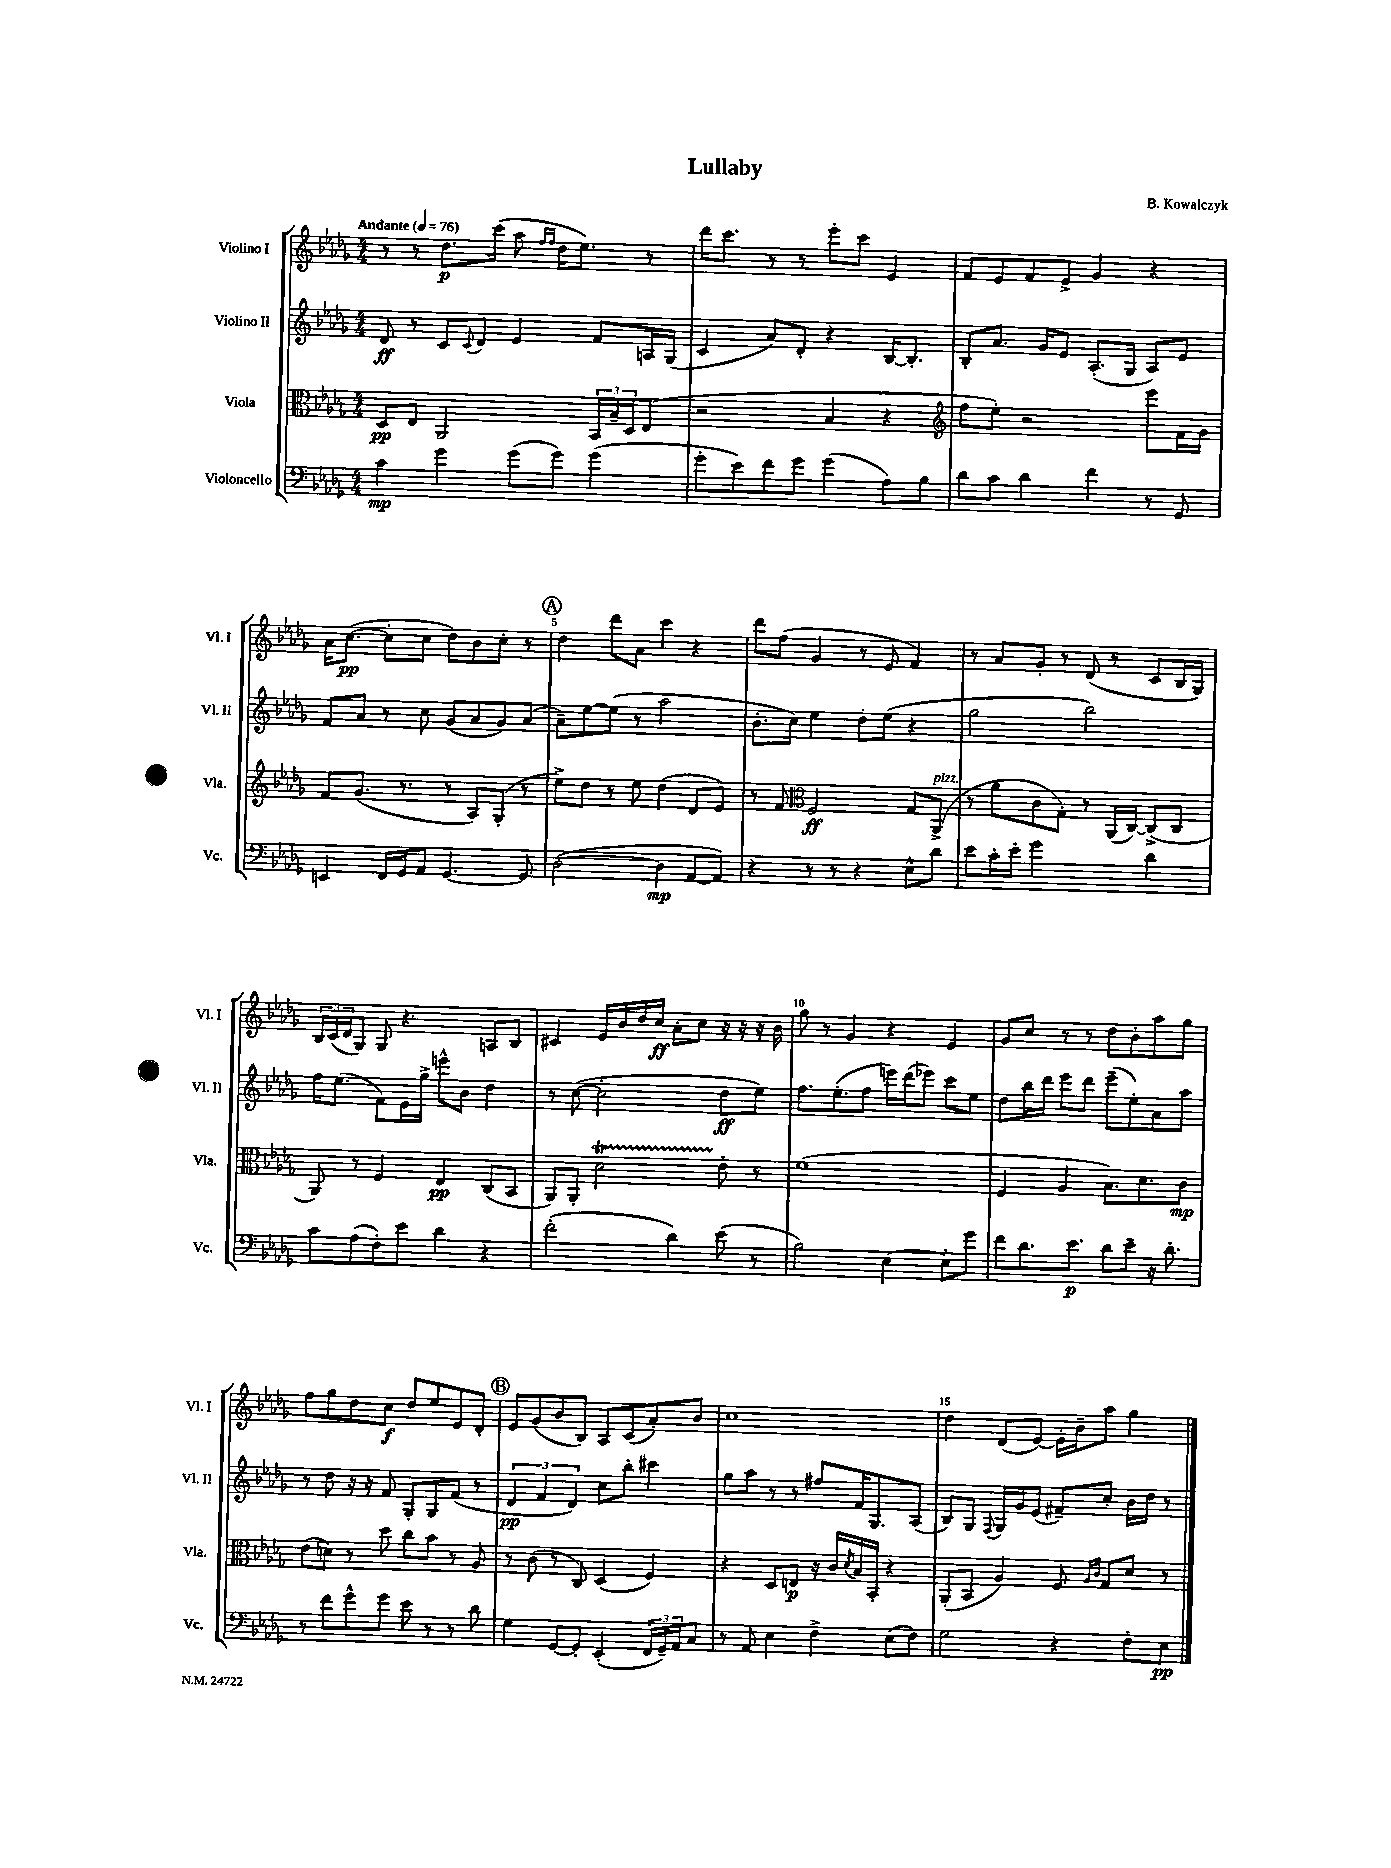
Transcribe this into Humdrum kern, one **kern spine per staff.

**kern	**dynam	**kern	**dynam	**kern	**dynam	**kern	**dynam
*part4	*part4	*part3	*part3	*part2	*part2	*part1	*part1
*staff4	*staff4	*staff3	*staff3	*staff2	*staff2	*staff1	*staff1
*I"Violoncello	*	*I"Viola	*	*I"Violino II	*	*I"Violino I	*
*I'Vc.	*	*I'Vla.	*	*I'Vl. II	*	*I'Vl. I	*
*clefF4	*	*clefC3	*	*clefG2	*	*clefG2	*
*k[b-e-a-d-g-]	*	*k[b-e-a-d-g-]	*	*k[b-e-a-d-g-]	*	*k[b-e-a-d-g-]	*
*M4/4	*	*M4/4	*	*M4/4	*	*M4/4	*
*MM76	*	*MM76	*	*MM76	*	*MM76	*
=1	=1	=1	=1	=1	=1	=1	=1
!	!	!	!	!	!	!LO:TX:a:B:t=Andante	!
4c\	mp	8D-/L	pp	8d-/	ff	8r	.
.	.	8E-/J	.	8r	.	8r	.
4g-\	.	2AA-/	.	8c/L	.	8.dd-\L	p
.	.	.	.	8qqc/	.	.	.
.	.	.	.	8d-/J	.	.	.
.	.	.	.	.	.	(16ccc\Jk	.
(8g-\L	.	.	.	4e-/	.	8aa-\	.
.	.	.	.	.	.	16qqff/LL	.
.	.	.	.	.	.	16qqff/JJ	.
8g-\J)	.	.	.	.	.	16dd-\KL	.
.	.	.	.	.	.	8.ee-\J)	.
(4g-\	.	24BB-/LL	.	8f/L	.	.	.
.	.	24B-~/	.	.	.	.	.
.	.	24D-/J	.	.	.	.	.
.	.	(8E-/J	.	16An/L	.	8r	.
.	.	.	.	(16G-/JJ	.	.	.
=2	=2	=2	=2	=2	=2	=2	=2
8g-'\L	.	2r	.	4c/	.	16ddd-\KL	.
.	.	.	.	.	.	8.ccc\J	.
8e-\)	.	.	.	.	.	.	.
8f\	.	.	.	8a-/L)	.	8r	.
8g-\J	.	.	.	8d-'/J	.	8r	.
(4g-\	.	4B-/	.	4r	.	8eee-'\L	.
.	.	.	.	.	.	8ccc\J	.
8A-\L)	.	4r	.	[16B-/KL	.	4e-/	.
.	.	.	.	8.B-'/J]	.	.	.
8B-\J	.	.	.	.	.	.	.
=3	=3	=3	=3	=3	=3	=3	=3
*	*	*clefG2	*	*	*	*	*
8d-\L	.	8ff\L	.	8B-'/L	.	8f/L	.
8c\J	.	8ee-'\J)	.	8.a-/J	.	8e-/	.
4d-\	.	2r	.	.	.	8f/	.
.	.	.	.	16g-/KL	.	.	.
.	.	.	.	8e-/J	.	8e-^/J	.
4f\	.	.	.	(8.A-'/L	.	4g-/	.
.	.	.	.	16G-/Jk	.	.	.
8r	.	8eee-\L	.	8A-/L)	.	4r	.
8GG-/	.	16f\L	.	8e-/J	.	.	.
.	.	16g-\JJ	.	.	.	.	.
!!LO:LB:g=z
=4	=4	=4	=4	=4	=4	=4	=4
4EEn/	.	8f/L	.	8f/L	.	16a-\KL	.
.	.	.	.	.	.	([8.cc\J	pp
.	.	(8.g-/J	.	8a-/J	.	.	.
16FF/LL	.	.	.	8r	.	8cc'\L]	.
16GG-/J	.	8.r	.	.	.	.	.
8AA-/J	.	.	.	8cc\	.	8cc\J	.
[4.GG-/	.	8r	.	(8g-/L	.	8dd-\L)	.
.	.	8A-/L)	.	8a-/	.	8b-\	.
.	.	(8G-'/J	.	8g-/)	.	8cc'\J	.
8GG-/]	.	8r	.	(8a-/J	.	8r	.
!!LO:REH:place=s1:t=A
=5	=5	=5	=5	=5	=5	=5	=5
([2D-\	.	8ee-^\L)	.	8a-~\L)	.	4dd-\	.
.	.	8dd-\J	.	[8ee-\	.	.	.
.	.	8r	.	(8ee-\J]	.	8ddd-\L	.
.	.	8ee-\	.	8r	.	8a-\J	.
4D-\]	mp	(4dd-\	.	2aa-\	.	4ccc\	.
[8AA-/L	.	8d-/L	.	.	.	4r	.
8AA-/J])	.	8e-/J)	.	.	.	.	.
=6	=6	=6	=6	=6	=6	=6	=6
4r	.	8r	.	8.b-'\L	.	8ddd-\L	.
.	.	8f/	.	.	.	(8ff\J	.
.	.	.	.	16cc\Jk)	.	.	.
*	*	*clefC3	*	*	*	*	*
8r	.	2F/	ff	4ee-\	.	4g-/	.
8r	.	.	.	.	.	.	.
4r	.	.	.	8dd-'\L	.	8r	.
.	.	.	.	(8ee-\J	.	8e-/	.
8E-^^\L	.	8G-/L	.	4r	.	4f/)	.
!	!	!LO:TX:a:i:t=pizz.	!	!	!	!	!
8d-\J	.	(8AA-^/J	.	.	.	.	.
=7	=7	=7	=7	=7	=7	=7	=7
8e-\L	.	8r	.	2gg-\	.	8r	.
16c'\L	.	8a-\L	.	.	.	8a-/L	.
16e-'\JJ	.	.	.	.	.	.	.
2g-\	.	8c\	.	.	.	8g-'/J	.
.	.	8G-'\J)	.	.	.	8r	.
.	.	8r	.	2bb-\)	.	(8d-/	.
.	.	(16AA-/LL	.	.	.	8r	.
.	.	[16C/JJ)	.	.	.	.	.
4d-\	.	(8C^/L]	.	.	.	8c/L	.
.	.	8C/J	.	.	.	16B-/L	.
.	.	.	.	.	.	16G-/JJ)	.
!!LO:LB:g=z
=8	=8	=8	=8	=8	=8	=8	=8
8c\L	.	8AA-/)	.	16ff\KL	.	24B-/LL	.
.	.	.	.	.	.	(24c/	.
.	.	.	.	(8.ee-\J	.	.	.
.	.	.	.	.	.	24d-/J	.
(8A-\	.	8r	.	.	.	8G-/J)	.
8F'\)	.	4F/	.	8f\L)	.	8G-/	.
8e-\J	.	.	.	16e-\L	.	4.r	.
.	.	.	.	16gg-^\JJ	.	.	.
4d-\	.	4E-/	pp	8eeen^^\L	.	.	.
.	.	.	.	8b-\J	.	.	.
4r	.	(8C/L	.	4dd-\	.	8An/L	.
.	.	8BB-/J	.	.	.	8B-/J	.
=9	=9	=9	=9	=9	=9	=9	=9
(2f'\	.	8AA-/L)	.	8r	.	4c#X/	.
.	.	8AA-'/J	.	([8cc\	.	.	.
.	.	2d-T\	.	2cc'\]	.	16e-/LL	.
.	.	.	.	.	.	16b-/	.
.	.	.	.	.	.	16dd-/	.
.	.	.	.	.	.	16cc/JJ	ff
4d-\)	.	.	.	.	.	8a-'\L	.
.	.	.	.	.	.	8cc\J	.
(8e-\	.	8e-'\	.	8dd-\L	ff	16r	.
.	.	.	.	.	.	16r	.
8r	.	8r	.	8ee-\J)	.	16r	.
.	.	.	.	.	.	16b-\	.
=10	=10	=10	=10	=10	=10	=10	=10
2B-\)	.	(1f	.	8.ff\L	.	8gg-\	.
.	.	.	.	.	.	8r	.
.	.	.	.	(8.ee-'\	.	.	.
.	.	.	.	.	.	4g-/	.
.	.	.	.	8ff\J	.	.	.
[4E-\	.	.	.	16eeen\LL)	.	4r	.
.	.	.	.	(16ddd-\J	.	.	.
.	.	.	.	8eee-X\J)	.	.	.
8E-'\L]	.	.	.	8ccc\L	.	4e-/	.
8g-\J	.	.	.	8ee-\J	.	.	.
=11	=11	=11	=11	=11	=11	=11	=11
8f\L	.	4F/	.	8dd-\L	.	8g-/L	.
8.d-\	.	.	.	16bb-\L	.	8cc/J	.
.	.	.	.	16ddd-\JJ	.	.	.
.	.	4A-/	.	8eee-\L	.	8r	.
8.e-\J	p	.	.	.	.	.	.
.	.	.	.	8ddd-\J	.	8r	.
8d-\L	.	8.B-\L)	.	(8eee-~\L	.	8dd-\L	.
8e-~\J	.	.	.	8ee-'\)	.	8b-'\	.
.	.	8.d-\	.	.	.	.	.
16r	.	.	.	8a-\	.	8aa-\	.
8.d-'\	.	.	.	.	.	.	.
.	.	8c\J	mp	8aa-\J	.	8gg-\J	.
!!LO:LB:g=z
=12	=12	=12	=12	=12	=12	=12	=12
8r	.	(8e-\L	.	8r	.	8ff\L	.
8f\L	.	8dn\J)	.	8dd-\	.	8gg-\	.
8g-^^\	.	8r	.	16r	.	8dd-\	.
.	.	.	.	16r	.	.	.
8g-\J	.	8dd-\	.	8f/	.	8cc\J	f
8e-\	.	8cc\L	.	8G-'/L	.	8dd-/L	.
8r	.	8b-\J	.	8G-/	.	8ee-/	.
8r	.	8r	.	(8f/J	.	8e-/	.
8d-\	.	8A-/	.	8r	.	8d-'/J	.
!!LO:REH:place=s1:t=B
=13	=13	=13	=13	=13	=13	=13	=13
4G-\	.	8r	.	6d-/	pp	8e-/L	.
.	.	(8c\	.	.	.	(8g-/	.
.	.	.	.	6f/	.	.	.
[8GG-/L	.	8r	.	.	.	8b-/	.
.	.	.	.	6d-/)	.	.	.
8GG-'/J]	.	8C/)	.	.	.	8B-/J)	.
(4EE-'/	.	(4D-/	.	8cc\L	.	8A-/L	.
.	.	.	.	8bb-'\J	.	(8c/	.
24FF/LL	.	4F/)	.	4ccc#X\	.	8a-'/)	.
24GG-~/)	.	.	.	.	.	.	.
24AA-/J	.	.	.	.	.	.	.
8C/J	.	.	.	.	.	8b-/J	.
=14	=14	=14	=14	=14	=14	=14	=14
8r	.	4r	.	8gg-\L	.	1cc	.
8AA-/	.	.	.	8aa-\J	.	.	.
4E-\	.	8D-/L	.	8r	.	.	.
.	.	8En/J	p	8r	.	.	.
4F^\	.	16r	.	8ff#X/L	.	.	.
.	.	16c/LL	.	.	.	.	.
.	.	8qd-/	.	.	.	.	.
.	.	16B-/	.	16f/K	.	.	.
.	.	16BB-'/JJ	.	8.G-/	.	.	.
(8E-\L	.	4r	.	.	.	.	.
8F\J)	.	.	.	(8A-/J	.	.	.
=15	=15	=15	=15	=15	=15	=15	=15
2G-\	.	(8AA-'/L	.	8B-/L)	.	4dd-\	.
.	.	8BB-/J	.	8G-/J	.	.	.
.	.	.	.	8qqF/	.	.	.
.	.	4A-/)	.	16G-/LL	.	(8d-/L	.
.	.	.	.	16g-/J	.	.	.
.	.	.	.	(8e-/J	.	[8e-/J)	.
4r	.	8F/	.	8f#X~/L)	.	16e-'\LL]	.
.	.	.	.	.	.	16b-~\J	.
.	.	16qqA-/LL	.	.	.	.	.
.	.	16qqc/JJ	.	.	.	.	.
.	.	8G-/L	.	8cc'/J	.	8aa-\J	.
8F'\L	.	8d-/J	.	16b-\LL	.	4gg-\	.
.	.	.	.	16dd-\JJ	.	.	.
8E-\J	pp	8r	.	8r	.	.	.
==	==	==	==	==	==	==	==
*-	*-	*-	*-	*-	*-	*-	*-
